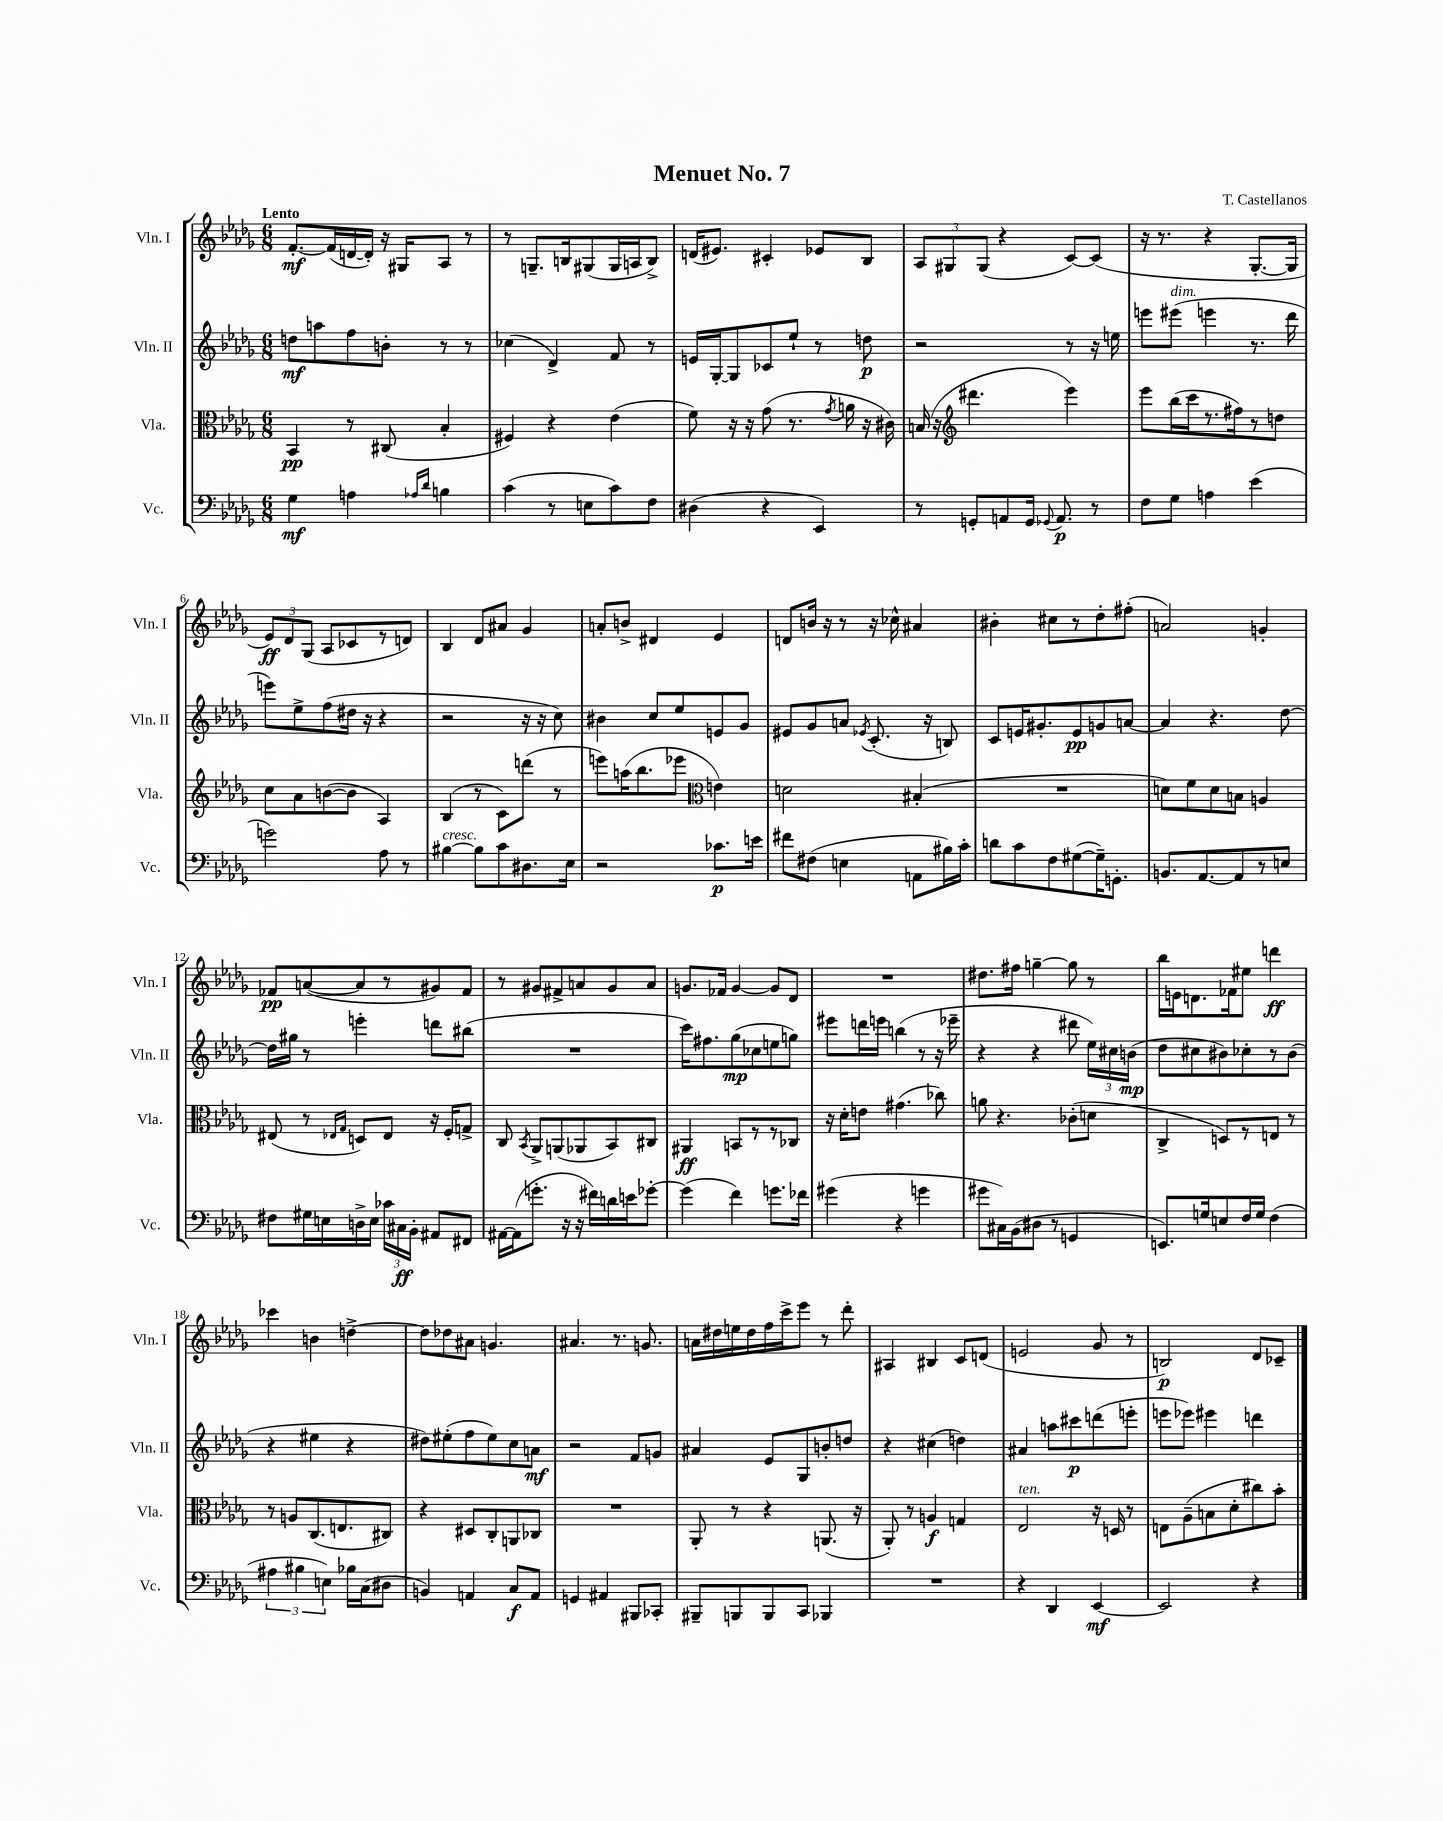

**kern	**dynam	**kern	**dynam	**kern	**dynam	**kern	**dynam
*part4	*part4	*part3	*part3	*part2	*part2	*part1	*part1
*staff4	*staff4	*staff3	*staff3	*staff2	*staff2	*staff1	*staff1
*I"Vc.	*	*I"Vla.	*	*I"Vln. II	*	*I"Vln. I	*
*I'Vc.	*	*I'Vla.	*	*I'Vln. II	*	*I'Vln. I	*
*clefF4	*	*clefC3	*	*clefG2	*	*clefG2	*
*k[b-e-a-d-g-]	*	*k[b-e-a-d-g-]	*	*k[b-e-a-d-g-]	*	*k[b-e-a-d-g-]	*
*M6/8	*	*M6/8	*	*M6/8	*	*M6/8	*
=1	=1	=1	=1	=1	=1	=1	=1
!	!	!	!	!	!	!LO:TX:a:B:t=Lento	!
4G-\	mf	4BB-/	pp	8ddn\L	mf	[8.f'/L	mf
.	.	.	.	8aan\	.	.	.
.	.	.	.	.	.	(16f/L]	.
4An\	.	8r	.	8ff\	.	[16dn/	.
.	.	.	.	.	.	16d'/JJ])	.
.	.	(8C#X/	.	8bn'\J	.	16r	.
.	.	.	.	.	.	16G#X/KL	.
16qqA-X/LL	.	.	.	.	.	.	.
16qqd-/JJ	.	.	.	.	.	.	.
4Bn\	.	4B-'/	.	8r	.	8A-/J	.
.	.	.	.	8r	.	8r	.
=2	=2	=2	=2	=2	=2	=2	=2
(4c\	.	4F#X/)	.	(4cc-X\	.	8r	.
.	.	.	.	.	.	8.Gn~/L	.
8r	.	4r	.	4d-^/)	.	.	.
.	.	.	.	.	.	16Bn/k	.
8En\L	.	.	.	.	.	(8G#X/	.
8c\)	.	(4e-\	.	8f/	.	16G#/L	.
.	.	.	.	.	.	16An/J	.
8F\J	.	.	.	8r	.	8B^/J)	.
=3	=3	=3	=3	=3	=3	=3	=3
(4D#X\	.	8f\)	.	16en/LL	.	(16dn/KL	.
.	.	.	.	[16G-'/J	.	8.e#X/J)	.
.	.	16r	.	8G-/]	.	.	.
.	.	16r	.	.	.	.	.
4r	.	(8g-\	.	8c-X/	.	4c#X'/	.
.	.	8.r	.	8ee-`/J	.	.	.
4EE-/)	.	.	.	8r	.	8e-X/L	.
.	.	8qg-/	.	.	.	.	.
.	.	16an\	.	.	.	.	.
.	.	16r	.	8ddn\	p	8B-/J	.
.	.	16c#X\)	.	.	.	.	.
=4	=4	=4	=4	=4	=4	=4	=4
8r	.	(16Bn/	.	2r	.	12A-/L	.
.	.	16r	.	.	.	.	.
.	.	.	.	.	.	12G#X/	.
*	*	*clefG2	*	*	*	*	*
8GGn'/L	.	4.ddd#X\	.	.	.	.	.
.	.	.	.	.	.	(12G#/J	.
8AAn/	.	.	.	.	.	4r	.
16GG/Jk	.	.	.	.	.	.	.
8qqGG-X/	.	.	.	.	.	.	.
8.AA/	p	.	.	.	.	.	.
.	.	4eee-\)	.	8r	.	[8c/L)	.
8r	.	.	.	16r	.	(8c/J]	.
.	.	.	.	16een\	.	.	.
=5	=5	=5	=5	=5	=5	=5	=5
8F\L	.	8eee-\L	.	8eeen\L	.	16r	.
.	.	.	.	.	.	8.r	.
!	!	!	!	!LO:TX:a:i:t=dim.	!	!	!
8G-\J	.	(16bb-\L	.	(8eee#X\J	.	.	.
.	.	16ccc\J	.	.	.	.	.
4An\	.	8.r	.	4eeen\	.	4r	.
.	.	16ff#X\k)	.	.	.	.	.
(4e-\	.	8r	.	8.r	.	[8.G-'/L	.
.	.	8ddn\J	.	.	.	.	.
.	.	.	.	16ddd-\	.	16G-/Jk]	.
!!LO:LB:g=z
=6	=6	=6	=6	=6	=6	=6	=6
2gn\)	.	8cc\L	.	8eeen\L)	.	12e-/L)	ff
.	.	.	.	.	.	12d-/	.
.	.	8a-\	.	8ee-^\	.	.	.
.	.	.	.	.	.	(12G-/J	.
.	.	([8bn\	.	(8ff\	.	8A-/L	.
.	.	8b\J]	.	16dd#X\Jk	.	8c-X/	.
.	.	.	.	16r	.	.	.
8A-\	.	4A-/)	.	4r	.	8r	.
8r	.	.	.	.	.	8dn/J)	.
=7	=7	=7	=7	=7	=7	=7	=7
!LO:TX:a:i:t=cresc.	!	!	!	!	!	!	!
[4B#X\	.	(4B-/	.	2r	.	4B-/	.
8B#\L]	.	8r	.	.	.	8d-/L	.
8c\	.	8c\L)	.	.	.	8a#X/J	.
8.D#X\	.	(8dddn\J	.	16r	.	4g-/	.
.	.	.	.	16r	.	.	.
.	.	8r	.	8cc\)	.	.	.
16E-\Jk	.	.	.	.	.	.	.
=8	=8	=8	=8	=8	=8	=8	=8
2r	.	8eeen\L)	.	4b#X\	.	8an'/L	.
.	.	(16aan\K	.	.	.	8bn^/J	.
.	.	8.bb-\	.	.	.	.	.
.	.	.	.	8cc/L	.	4d#X/	.
.	.	8eee-X\J	.	8ee-/	.	.	.
*	*	*clefC3	*	*	*	*	*
8.c-X\L	p	4en\)	.	8en/	.	4e-/	.
.	.	.	.	8g-/J	.	.	.
16en\Jk	.	.	.	.	.	.	.
=9	=9	=9	=9	=9	=9	=9	=9
8f#X\L	.	2dn\	.	8e#X/L	.	8dn/L	.
(8F#X\J	.	.	.	8g-/	.	16bn/Jk	.
.	.	.	.	.	.	16r	.
4En\	.	.	.	8an/J	.	8r	.
.	.	.	.	8qe-X/	.	.	.
.	.	.	.	(8.c'/	.	16r	.
.	.	.	.	.	.	16cc-X^^\	.
8AAn\L	.	(4B#X'/	.	.	.	4a#X/	.
.	.	.	.	16r	.	.	.
16B#X\L)	.	.	.	8Bn/)	.	.	.
16c'\JJ	.	.	.	.	.	.	.
=10	=10	=10	=10	=10	=10	=10	=10
8dn\L	.	2.r	.	8c/L	.	4b#X'\	.
8c\	.	.	.	16en/K	.	.	.
.	.	.	.	8.g#X'/	.	.	.
8F\	.	.	.	.	.	8cc#X\L	.
([8G#X\	.	.	.	8e/	pp	8r	.
16G#~\K])	.	.	.	8gn/	.	8dd-'\	.
8.GGn'\J	.	.	.	.	.	.	.
.	.	.	.	[8an/J	.	(8ff#X'\J	.
=11	=11	=11	=11	=11	=11	=11	=11
8.BBn/L	.	8dn\L)	.	4a/]	.	2an/)	.
.	.	8f\	.	.	.	.	.
[8.AA-/	.	.	.	.	.	.	.
.	.	8d\	.	4.r	.	.	.
8AA-/]	.	8Bn\J	.	.	.	.	.
8r	.	4An/	.	.	.	4gn'/	.
8En/J	.	.	.	[8dd-\	.	.	.
!!LO:LB:g=z
=12	=12	=12	=12	=12	=12	=12	=12
8F#X\L	.	(8E#X/	.	16dd-\LL]	.	8f-X/L	pp
.	.	.	.	16gg#X\JJ	.	.	.
16G#X\L	.	8r	.	8r	.	([8an/	.
16En\	.	.	.	.	.	.	.
.	.	16qqE-X/LL	.	.	.	.	.
.	.	16qqG-/JJ	.	.	.	.	.
16Dn^\	.	8Dn/L)	.	4eeen'\	.	8a/]	.
16E\JJ	.	.	.	.	.	.	.
24c-X\LL	.	8E-/J	.	.	.	8r	.
24C#X\	ff	.	.	.	.	.	.
24BB-'\JJ	.	.	.	.	.	.	.
8AA#X/L	.	16r	.	8dddn\L	.	8g#X/)	.
.	.	16F'/KL	.	.	.	.	.
8FF#X/J	.	8Gn^/J	.	(8bb#X\J	.	8f-/J	.
=13	=13	=13	=13	=13	=13	=13	=13
[16AA#X\LL	.	8C/	.	2.r	.	8r	.
(16AA#\J]	.	.	.	.	.	.	.
.	.	8qBB-/	.	.	.	.	.
8.gn'\J	.	8AA-^/L	.	.	.	8g#X/L	.
.	.	(8AAn/	.	.	.	8f#X^/	.
16r	.	.	.	.	.	.	.
16r	.	8AA-X/	.	.	.	8an/	.
16f#X\LL)	.	.	.	.	.	.	.
16dn\	.	8BB-/)	.	.	.	8g#/	.
16en\J	.	.	.	.	.	.	.
[8g-X'\J	.	8C#X/J	.	.	.	8a/J	.
=14	=14	=14	=14	=14	=14	=14	=14
(4g-\]	.	4AA#X/	ff	16ccc\KL)	.	8.gn/L	.
.	.	.	.	8.ff#X\	.	.	.
.	.	.	.	.	.	16f-X/Jk	.
4f\)	.	8BBn/L	.	(8gg-\	mp	[4g/	.
.	.	8r	.	8cc-X\	.	.	.
8.gn\L	.	8r	.	8een\	.	8g/L]	.
.	.	8C-X/J	.	8ggn\J)	.	8d-/J	.
16f-X\Jk	.	.	.	.	.	.	.
=15	=15	=15	=15	=15	=15	=15	=15
(4g#X\	.	16r	.	8eee#X\L	.	2.r	.
.	.	16d-'\KL	.	.	.	.	.
.	.	8en\J	.	16dddn\L	.	.	.
.	.	.	.	16eeen\JJ	.	.	.
4r	.	(4.g#X\	.	(4bbn\	.	.	.
4gn\	.	.	.	8r	.	.	.
.	.	8cc-X\)	.	16r	.	.	.
.	.	.	.	16eee-X~\	.	.	.
=16	=16	=16	=16	=16	=16	=16	=16
8g#X\L	.	8an\	.	4r	.	8.dd#X\L	.
16C#X\L)	.	4.r	.	.	.	.	.
(16BB-\J	.	.	.	.	.	16ff#X\Jk	.
8D#X\J	.	.	.	4r	.	[4ggn~\	.
8r	.	.	.	.	.	.	.
4GGn/	.	(8c-X'\L	.	8ddd#X\	.	8gg\]	.
.	.	8dn\J	.	24ee-\LL)	.	8r	.
.	.	.	.	24cc#X\	.	.	.
.	.	.	.	(24bn\JJ	mp	.	.
=17	=17	=17	=17	=17	=17	=17	=17
8.EEn/L)	.	4C^/	.	8dd-\L	.	16bb-\LL	.
.	.	.	.	.	.	16en\J	.
.	.	.	.	8cc#X\	.	8.dn\	.
16Gn/k	.	.	.	.	.	.	.
8En/	.	8Dn/L)	.	8b#X\)	.	.	.
.	.	.	.	.	.	16f-X\k	.
16F/L	.	8r	.	8cc-X'\	.	8ee#X\J	.
16G/JJ	.	.	.	.	.	.	.
(4F\	.	8En/J	.	8r	.	4dddn\	ff
.	.	8r	.	(8b#\J	.	.	.
!!LO:LB:g=z
=18	=18	=18	=18	=18	=18	=18	=18
6A#X\	.	8r	.	4r	.	4ccc-X\	.
.	.	8An/L	.	.	.	.	.
6B#X\	.	.	.	.	.	.	.
.	.	(8.C/	.	4ee#X\	.	4bn\	.
6En\)	.	.	.	.	.	.	.
.	.	8.En/	.	.	.	.	.
16B-X\LL	.	.	.	4r	.	[4ddn^\	.
(16C\J	.	.	.	.	.	.	.
8D#X\J	.	8C#X/J)	.	.	.	.	.
=19	=19	=19	=19	=19	=19	=19	=19
4BBn/)	.	4r	.	8dd#X\L)	.	8dd\L]	.
.	.	.	.	(8ee#X'\	.	8dd-X\	.
4AAn/	.	8D#X/L	.	8ff\	.	8a#X\J	.
.	.	8C'/	.	8ee#\)	.	4.gn/	.
8C/L	f	8AAn/	.	8cc\	.	.	.
8AA/J	.	8C-X/J	.	8an\J	mf	.	.
=20	=20	=20	=20	=20	=20	=20	=20
4GGn/	.	2.r	.	2r	.	4.a#X/	.
4AA#X/	.	.	.	.	.	.	.
.	.	.	.	.	.	8.r	.
8BBB#X/L	.	.	.	8f/L	.	.	.
.	.	.	.	.	.	8.gn/	.
8CC-X'/J	.	.	.	8gn/J	.	.	.
=21	=21	=21	=21	=21	=21	=21	=21
8BBB#X~/L	.	8AA-'/	.	4a#X/	.	16an\LL	.
.	.	.	.	.	.	16dd#X\	.
8BBBn/	.	8r	.	.	.	16een\	.
.	.	.	.	.	.	16dd#\	.
8BBB/	.	4r	.	8e-/L	.	16ff\	.
.	.	.	.	.	.	16ccc^\J	.
8CC/J	.	.	.	8G-/	.	8eee-\J	.
4BBB-X/	.	(8.AAn/	.	8bn'/	.	8r	.
.	.	.	.	8ddn/J	.	8ddd-'\	.
.	.	16r	.	.	.	.	.
=22	=22	=22	=22	=22	=22	=22	=22
2.r	.	8AA-'/)	.	4r	.	4A#X/	.
.	.	8r	.	.	.	.	.
.	.	4An/	f	(4cc#X\	.	4B#X/	.
.	.	4Gn/	.	4ddn\)	.	8c/L	.
.	.	.	.	.	.	(8dn/J	.
=23	=23	=23	=23	=23	=23	=23	=23
!	!	!LO:TX:a:i:t=ten.	!	!	!	!	!
4r	.	2E-/	.	4a#X/	.	2en/	.
4DD-/	.	.	.	8aan\L	.	.	.
.	.	.	.	8ccc#X\	p	.	.
[4EE-/	mf	16r	.	(8dddn\	.	8g-/	.
.	.	16Dn/	.	.	.	.	.
.	.	8r	.	8eeen'\J	.	8r	.
=24	=24	=24	=24	=24	=24	=24	=24
2EE-/]	.	8En\L	.	8eeen\L	.	2Bn/)	p
.	.	(8A-~\	.	8eee-X\J)	.	.	.
.	.	8Bn\	.	4eee#X\	.	.	.
.	.	8d-'\	.	.	.	.	.
4r	.	8cc#X\)	.	4dddn\	.	8d-/L	.
.	.	8b-'\J	.	.	.	8c-X~/J	.
==	==	==	==	==	==	==	==
*-	*-	*-	*-	*-	*-	*-	*-
